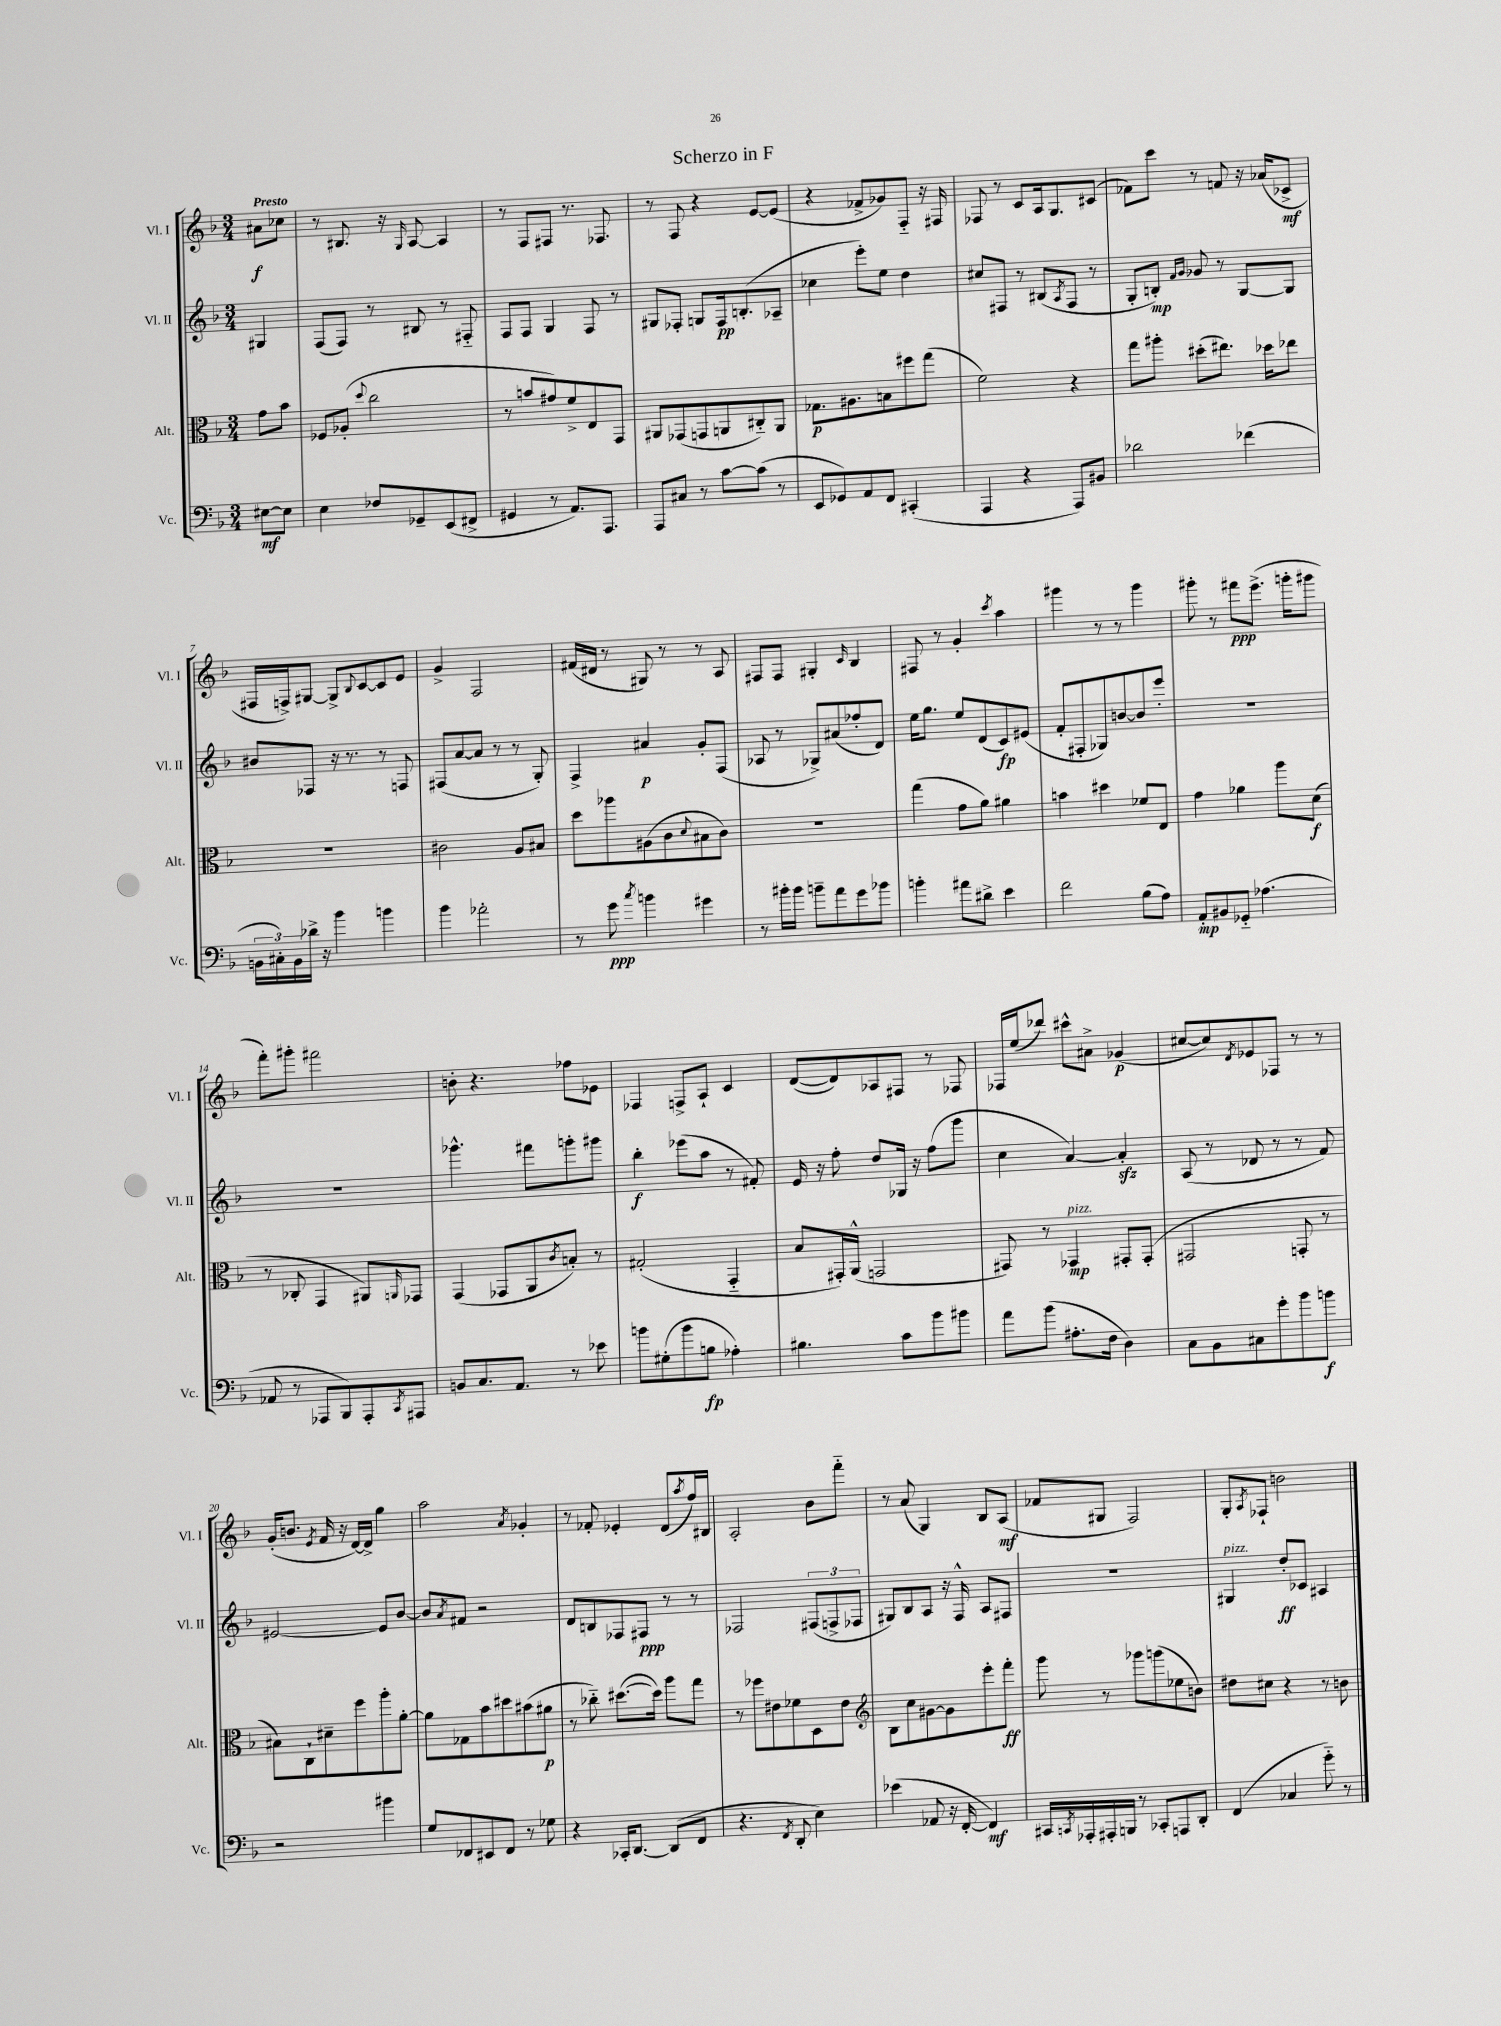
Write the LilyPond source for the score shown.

\header { title = "Scherzo in F" }
<<
\new StaffGroup <<
\new Staff = "s0" \with { instrumentName = "Vl. I" shortInstrumentName = "Vl. I" } {
    \clef treble \key f \major \numericTimeSignature \time 3/4 \partial 4 \tempo "Presto"
    ais'8\f ces''8 |
    r8 bis8. r16 \grace { g16 } a8~ a4 |
    r8 f8 fis8 r8. fes8. |
    r8 f8 r4 e'8~ e'8( |
    r4 fes'8-> ges'8) f8-_ r16 fis16 |
    fes8 r8 c'8 a16 g8. cis'8( |
    fes'8) c'''8 r8 f'8 r16 aes'16( ces'8->\mf |
    fis16 f16->) gis8~ gis8-> \appoggiatura { bes8 } c'8~ c'8 e'8 |
    g'4-> f2 |
    fis'16( dis'16 r8 gis8) r8 r8 a8 |
    fis8 fis8 gis4-. \grace { c'16 } bes4 |
    fis8 r8 g'4-. \acciaccatura { c'''8 } a''4 |
    gis'''4 r8 r8 gis'''4 |
    gis'''8-. r8 fis'''8\ppp e'''8.->( g'''16-. gis'''8 |
    f'''8-.) gis'''8-. fis'''2 |
    b'8-. r4. fes''8 ees'8 |
    fes4 f8-> a8-! c'4 |
    d'8~( d'8) aes8 fis8 r8 fes8 |
    fes16 e''16( des'''8) cis'''8-^ ais'8-> ges'4\p( |
    cis''8~ cis''8) \acciaccatura { d'8 } ees'8 fes8 r8 r8 |
    g'16-.( b'8. \acciaccatura { e'8 } f'16 r16 d'16~) d'16-> g''4 |
    a''2 \acciaccatura { a'8 } ges'4-. |
    r8 fes'8-. ees'4-. d'8( \acciaccatura { a''8 } f''16) bis16 |
    a2-. bes'8 f'''8-_ |
    r8 a'8( g4) bes8 a8\mf( |
    fes'8 gis8 f2) |
    g8-. \acciaccatura { a8 } fes8-! b'2 \bar "|." |
}
\new Staff = "s1" \with { instrumentName = "Vl. II" shortInstrumentName = "Vl. II" } {
    \clef treble \key f \major \numericTimeSignature \time 3/4 \partial 4
    gis4 |
    f8( f8) r8 bis8 r8 fis8-_ |
    f8 f8 g4 f8 r8 |
    gis8 fes8-. g8 fes16\pp b8.-.( aes8-- |
    ces''4 e'''8-.) e''8 d''4 |
    cis''8 fis8 r8 bis8( \acciaccatura { a8 } fis8 r8 |
    g8-. b8-.\mp) \grace { f'16 g'16 } ges'8 r8 g8~ g8 |
    bis'8 fes8 r16 r8. r8 f8 |
    fis8( a'8~ a'8 r8 r8 g8-.) |
    f4-> ais'4\p g'8-. f8( |
    aes8 r8 ges8->) ais'8( fes''8-. d'8) |
    e''16 g''8. e''8 d'8( c'8\fp) eis'8( |
    f'8-. fis8-. ges8) b'8~ b'8 e'''8-. |
    R2. |
    R2. |
    ges'''4.-^ fis'''8 g'''8-. gis'''8 |
    bes''4-.\f ees'''8( a''8 r8 fis'8-.) |
    e'16 r16 f''8-. d''8 ges16 r16 f''8( g'''8 |
    c''4 a'4~) a'4-.\sfz |
    a8( r8 des'8 r8 r8 f'8) |
    eis'2~ eis'8 bes'8~ |
    bes'8 \acciaccatura { a'8 } fis'8 r2 |
    d'8 b8 fes8 fis8\ppp r8 r8 |
    fes2 \tuplet 3/2 { fis8( f8-> fes8 } |
    gis8) bes8 a8 r16 f16-^ a8 fis8 |
    R2. |
    gis4^\markup { \italic "pizz." } d''8-.\ff ces'8 ais4 \bar "|." |
}
\new Staff = "s2" \with { instrumentName = "Alt." shortInstrumentName = "Alt." } {
    \clef alto \key f \major \numericTimeSignature \time 3/4 \partial 4
    g'8 bes'8 |
    fes8 aes8-.( \appoggiatura { d''8 } c''2 |
    r8 b'8 gis'8) f'8-> e8 g,8 |
    ais,8 ges,8( g,8 a,8 cis8-_) a,8 |
    ges8.\p ais8. b8 fis''8 g''8( |
    f'2) r4 |
    g''8 ais''8-. dis''8-.( eis''8.) des''16 ees''8 |
    R2. |
    cis'2 a8 bis8 |
    d''8 aes''8 ais8( c'8 \appoggiatura { d'8 } bis8 c'8) |
    r2. |
    g''4( g'8 a'8) ais'4 |
    b'4 dis''4 fes'8 e8 |
    g'4 aes'4 a''8 d'8\f( |
    r8 ces8-. g,4 ais,8) \grace { a,16 } ges,8 |
    g,4( ges,8 a,8 \acciaccatura { c'8 } b8-.) r8 |
    gis2-.( g,4-_ |
    bes8 gis,16-.) a,16-^( g,2 |
    gis,8) r8 ges,4\mp^\markup { \italic "pizz." } gis,8-. gis,8-.( |
    gis,2 g,8-. r8 |
    bis8) c8-! dis'8-- f''8 a''8-. a'8~-. |
    a'8 ges8 bes'8 dis''8 bis'8( ais'8\p |
    r8 ces''8-_) dis''8.~( dis''16) a''8 g''8 |
    r8 fes''8 eis'8 fes'8 d8 eis'8 |
    \clef treble bes8 c''8 gis'8~ gis'8 e'''8-. f'''8-.\ff |
    g'''8 r8 ges'''8 g'''8( ees''8 b'8) |
    dis''8 cis''8 r4 r8 b'8 \bar "|." |
}
\new Staff = "s3" \with { instrumentName = "Vc." shortInstrumentName = "Vc." } {
    \clef bass \key f \major \numericTimeSignature \time 3/4 \partial 4
    eis8~\mf eis8 |
    e4 fes8 ges,8-- e,8( fis,8-> |
    gis,4 r8 a,8.) a,,8. |
    a,,8 cis8 r8 c'8~ c'8( r8 |
    e,8 ges,8) a,8 f,8 cis,4-.( |
    a,,4 r4 a,,8) bis,8 |
    des'2 fes'4( |
    \tuplet 3/2 { b,16 cis16-.) b,16 } des'16-> r16 bes'4 b'4 |
    bes'4 aes'2-. |
    r8 g'8\ppp \acciaccatura { c''8 } b'4 gis'4 |
    r8 bis'16-. bis'16 b'8-- a'8 g'8 bes'8 |
    b'4-. ais'8 dis'8-> e'4 |
    f'2 bes8( a8) |
    a,8-.\mp bis,8 ges,8-_ aes4.( |
    aes,8 r8 aes,,8 bes,,8) aes,,8-. \acciaccatura { c,8 } ais,,8 |
    b,8 c8. a,8. r8 ees'8 |
    b'8 gis8-.( b'8 b8\fp aes4-.) |
    bis4. c'8 bes'8 bis'8 |
    a'8 bes'8( ais8.-. f16 d4) |
    c8 bes,8 cis8 g'8-. bes'8 b'8\f |
    r2 bis'4 |
    g8 fes,8 eis,8 fes,8 r8 ges8 |
    r4 ces,16-. d,8.~ d,8( f,8 |
    r4. \acciaccatura { f,8 } d,8-. e4) |
    ees'4( aes,8 r16 f,16~-. f,4\mf) |
    cis,16 \acciaccatura { c,8 } aes,,16-. ais,,16-. b,,16 r8 ces,8-. a,,8 d,8-. |
    f,4( ces4 g'8-_) r8 \bar "|." |
}
>>
>>
